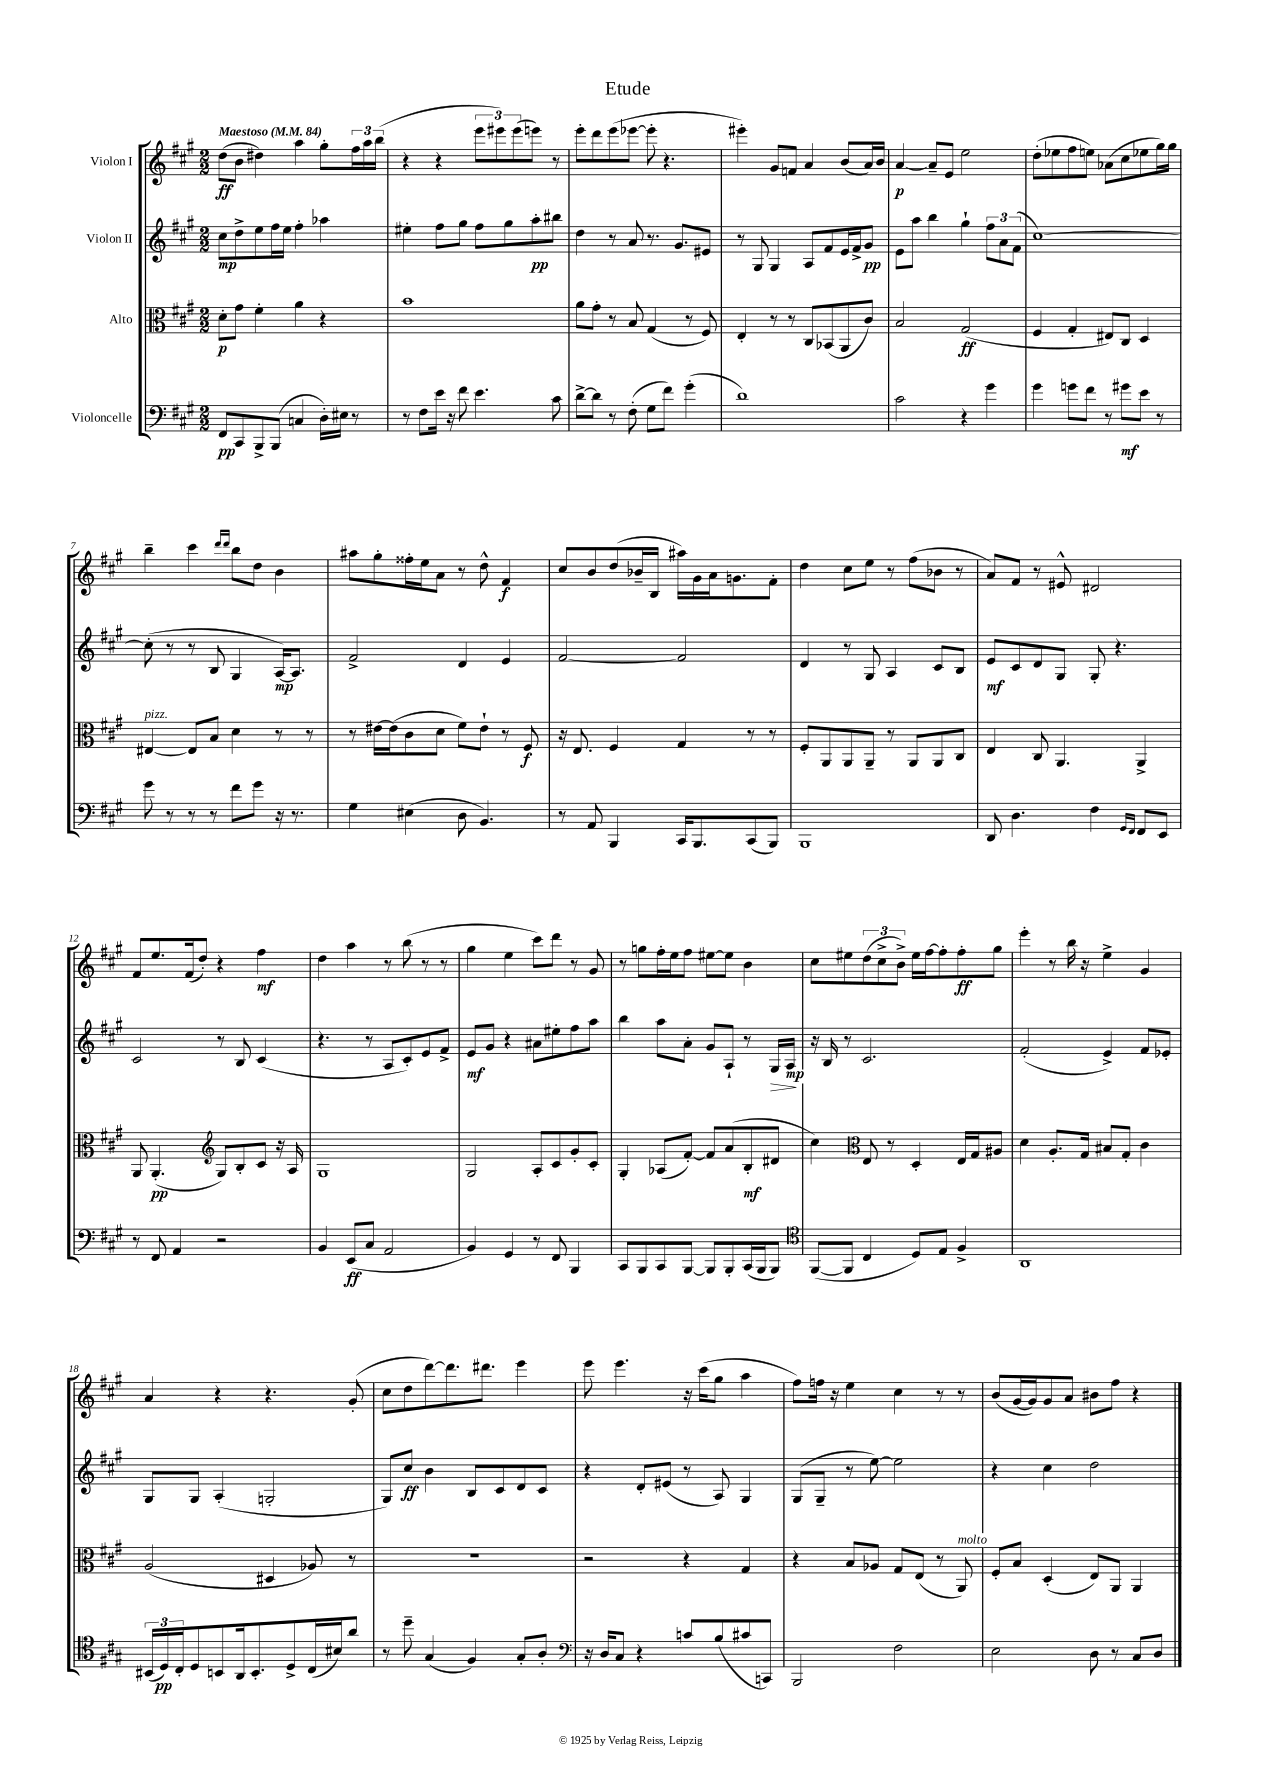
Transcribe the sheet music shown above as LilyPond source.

\header { title = "Etude" }
<<
\new StaffGroup <<
\new Staff = "s0" \with { instrumentName = "Violon I" } {
    \clef treble \key a \major \numericTimeSignature \time 2/2 \tempo "Maestoso" 4 = 84
    d''8\ff( b'8 dis''4) a''4 gis''8-. \tuplet 3/2 { fis''16 a''16 b''16( } |
    r4 r4 \tuplet 3/2 { e'''8 eis'''8) eis'''8( } e'''8) r8 |
    e'''8-. d'''8 e'''8( ees'''8~ ees'''8-. r4. |
    eis'''4-.) gis'8 f'8 a'4 b'8( a'16) b'16 |
    a'4~\p a'8-- e'8 e''2 |
    d''8-.( ees''8 fis''8 e''8) aes'8( cis''8 ees''8 gis''16) gis''16 |
    b''4-- cis'''4 \grace { d'''16 d'''16 } b''8 d''8 b'4 |
    ais''8 gis''8-. fisis''16-. e''16 a'8 r8 d''8-^ fis'4\f |
    cis''8 b'8 d''8( bes'16-- b16 ais''16) gis'16 a'16 g'8. fis'8-. |
    d''4 cis''8 e''8 r8 fis''8( bes'8 r8 |
    a'8) fis'8 r8 eis'8-^ dis'2 |
    fis'8 e''8. fis'16( d''8-.) r4 fis''4\mf |
    d''4 a''4 r8 b''8( r8 r8 |
    gis''4 e''4 cis'''8) d'''8 r8 gis'8 |
    r8 g''8 fis''16-. e''16 fis''8 eis''8~ eis''8 b'4 |
    cis''8 eis''8 \tuplet 3/2 { d''8( cis''8-> b'8->) } eis''16 fis''16~ fis''8-. fis''8-.\ff gis''8 |
    e'''4-. r8 b''16 r16 e''4-> gis'4 |
    a'4 r4 r4. gis'8-.( |
    cis''8 d''8 d'''8~) d'''8. dis'''8. e'''4 |
    e'''8 e'''4. r16 cis'''16( gis''8 a''4 |
    fis''8) f''16 r16 e''4 cis''4 r8 r8 |
    b'8( gis'16~ gis'16) gis'8 a'8 bis'8 fis''8 r4 \bar "|." |
}
\new Staff = "s1" \with { instrumentName = "Violon II" } {
    \clef treble \key a \major \numericTimeSignature \time 2/2
    cis''8\mp d''8-> e''8 fis''16 e''16 fis''4-. aes''4 |
    eis''4-. fis''8 gis''8 fis''8 gis''8 a''8-.\pp bis''8 |
    d''4 r8 a'8 r8. gis'8. eis'8 |
    r8 gis8 gis4 a8 fis'8 e'16 fis'16-> gis'8\pp |
    e'8 a''8 b''4 gis''4-! \tuplet 3/2 { fis''8 a'8 fis'8( } |
    cis''1~) |
    cis''8-.( r8 r8 b8 gis4 a16~\mp) a8. |
    fis'2-> d'4 e'4 |
    fis'2~ fis'2 |
    d'4 r8 gis8 a4 cis'8 b8 |
    e'8\mf cis'8 d'8 gis8 gis8-. r4. |
    cis'2 r8 b8 cis'4( |
    r4. r8 a8 cis'8-.) e'8 fis'8-> |
    e'8\mf gis'8 r4 ais'8 eis''8-. fis''8 a''8 |
    b''4 a''8 a'8-. gis'8 a8-! r8 gis16\> a16\mp\! |
    r16 b16 r8 cis'2. |
    fis'2-.( e'4->) fis'8 ees'8-. |
    gis8 gis8 a4-.( g2-. |
    gis8) cis''8\ff b'4 b8 cis'8 d'8 cis'8 |
    r4 d'8-. eis'8( r8 a8) gis4 |
    gis8( gis8-- r8 e''8~) e''2 |
    r4 cis''4 d''2 \bar "|." |
}
\new Staff = "s2" \with { instrumentName = "Alto" } {
    \clef alto \key a \major \numericTimeSignature \time 2/2
    d'8-.\p gis'8 fis'4-. a'4 r4 |
    b'1 |
    a'8 gis'8-. r8 b8 gis4( r8 fis8) |
    e4-. r8 r8 cis8 bes,8( a,8 cis'8) |
    b2 gis2\ff( |
    fis4 gis4-. eis8) cis8 d4 |
    eis4~^\markup { \italic "pizz." } eis8 b8 d'4 r8 r8 |
    r8 eis'16~ eis'16( cis'8 d'8 fis'8) eis'8-! r8 fis8\f |
    r16 e8. fis4 gis4 r8 r8 |
    fis8-. a,8 a,8 a,8-- r8 a,8 a,8 cis8 |
    e4 cis8 a,4. a,4-> |
    a,8 a,4.-.\pp( \clef treble gis8) b8-. cis'8 r16 a16 |
    gis1 |
    gis2 a8-. cis'8 gis'8-. cis'8-. |
    gis4-. aes8( fis'8~-.) fis'8 a'8( b8-.\mf dis'8 |
    cis''4) \clef alto e8 r8 d4-. e16 gis16 ais8 |
    d'4 a8.-. gis16 bis8 gis8-. cis'4 |
    a2( dis4 aes8) r8 |
    R1 |
    r2 r4 gis4 |
    r4 b8 aes8 gis8 e8( r8 a,8^\markup { \italic "molto" }) |
    fis8-. b8 d4-.( e8) a,8 a,4 \bar "|." |
}
\new Staff = "s3" \with { instrumentName = "Violoncelle" } {
    \clef bass \key a \major \numericTimeSignature \time 2/2
    fis,8\pp cis,8 b,,8-> b,,8( c4 d16-.) eis16 r8 |
    r8 fis8 e'16 r16 fis'8 e'4. cis'8 |
    d'8~-> d'8 r8 fis8-.( gis8 fis'8) gis'4-.( |
    d'1) |
    cis'2 r4 gis'4 |
    gis'4 g'8 fis'8 r8 gis'8\mf e'8 r8 |
    gis'8 r8 r8 r8 fis'8 gis'8 r16 r8. |
    gis4 eis4( d8 b,4.) |
    r8 a,8 b,,4 cis,16 b,,8. cis,8( b,,8) |
    b,,1 |
    d,8 d4. fis4 \grace { gis,16 fis,16 } fis,8 e,8 |
    r8 fis,8 a,4 r2 |
    b,4 e,8\ff( cis8 a,2 |
    b,4) gis,4 r8 fis,8 b,,4 |
    cis,8 b,,8 cis,8 b,,8~ b,,8 b,,8-. cis,16( b,,16 b,,8) |
    \clef tenor fis,8~( fis,8 cis4 d8) e8 fis4-> |
    a,1 |
    \tuplet 3/2 { bis,16( d16\pp) cis16-. } d8 b,8 a,16 b,8.-. d8-> cis16( bis16) a'8 |
    r8 d''8-- gis4( fis4) gis8-. a8-. |
    \clef bass r16 d16 cis8 r4 c'8 b8( cis'8 c,8) |
    b,,2 fis2 |
    e2 d8 r8 cis8 d8 \bar "|." |
}
>>
>>
